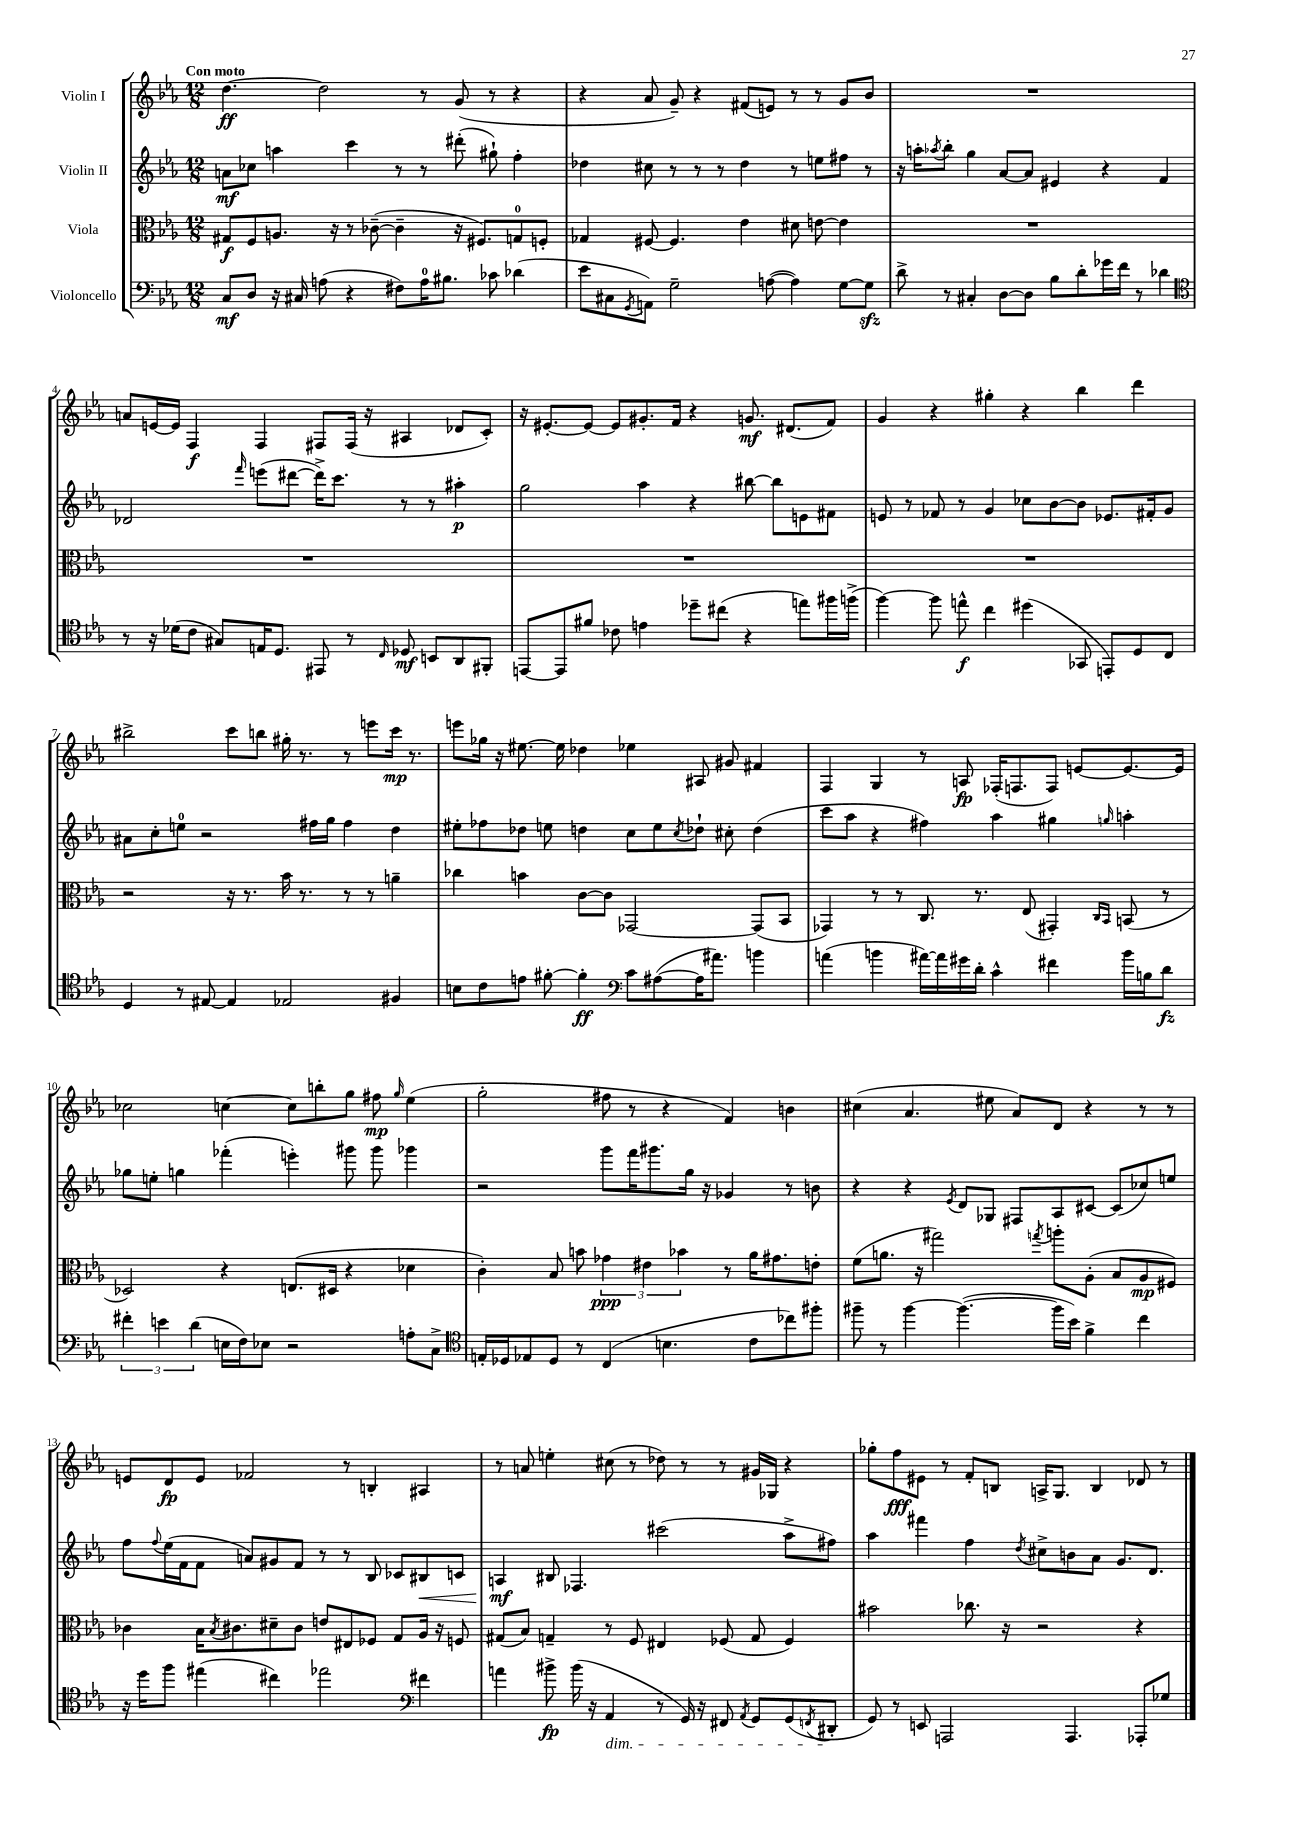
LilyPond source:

<<
\new StaffGroup <<
\new Staff = "s0" \with { instrumentName = "Violin I" } {
    \clef treble \key ees \major \numericTimeSignature \time 12/8 \tempo "Con moto"
    d''4.~\ff d''2 r8 g'8( r8 r4 |
    r4 aes'8 g'8--) r4 fis'8( e'8) r8 r8 g'8 bes'8 |
    R1. |
    a'8 e'16~ e'16 f4\f f4 fis8 fis16( r16 ais4 des'8 c'8-.) |
    r16 eis'8.~-. eis'8~ eis'8 gis'8.-. f'16 r4 g'8.\mf dis'8.( f'8) |
    g'4 r4 gis''4-. r4 bes''4 d'''4 |
    bis''2-> c'''8 b''8 gis''16-. r8. r8 e'''8 c'''16\mp r8. |
    e'''8 ges''16 r16 eis''8.~ eis''16 des''4 ees''4 ais8 gis'8 fis'4 |
    f4 g4 r8 a8\fp fes16-.( f8. f8) e'8~ e'8.~ e'16 |
    ces''2 c''4~ c''8 b''8-. g''8 fis''8\mp \grace { g''16 } ees''4( |
    g''2-. fis''8 r8 r4 f'4) b'4 |
    cis''4( aes'4. eis''8 aes'8) d'8 r4 r8 r8 |
    e'8 d'8\fp e'8 fes'2 r8 b4-. ais4 |
    r8 a'8 e''4-. cis''8( r8 des''8) r8 r8 gis'16 ges16 r4 |
    ges''8-. f''8\fff eis'8 r8 f'8-. b8 a16-> g8. b4 des'8 r8 \bar "|." |
}
\new Staff = "s1" \with { instrumentName = "Violin II" } {
    \clef treble \key ees \major \numericTimeSignature \time 12/8
    a'8\mf ces''8 a''4 c'''4 r8 r8 dis'''8-.( gis''8-!) f''4-. |
    des''4 cis''8 r8 r8 r8 des''4 r8 e''8 fis''8 r8 |
    r16 a''16-. \acciaccatura { aes''8 } bes''8-. g''4 aes'8~ aes'8 eis'4 r4 f'4 |
    des'2 \grace { f'''16 } e'''8( dis'''8~ dis'''16->) c'''8. r8 r8 ais''4-.\p |
    g''2 aes''4 r4 bis''8~ bis''8 e'8 fis'8 |
    e'8 r8 fes'8 r8 g'4 ces''8 bes'8~ bes'8 ees'8. fis'16-. g'8 |
    ais'8 c''8-. e''8-0 r2 fis''16 g''16 fis''4 d''4 |
    eis''8-. fes''8 des''8 e''8 d''4 c''8 e''8 \acciaccatura { c''8 } des''8-! cis''8-. des''4( |
    c'''8 aes''8 r4 fis''4) aes''4 gis''4 \grace { g''16 } a''4-. |
    ges''8 e''8-. g''4 fes'''4-.( e'''4-.) gis'''8 gis'''8 ges'''4 |
    r2 g'''8 f'''16 gis'''8. g''16 r16 ges'4 r8 b'8 |
    r4 r4 \acciaccatura { ees'8 } d'8 ges8 fis8 aes8 cis'8~ cis'8( ces''8) e''8 |
    f''8 \appoggiatura { f''8 } ees''16( f'16 f'8 a'8) gis'8 f'8 r8 r8 bes8 ces'8 bis8\< c'8 |
    a4\mf\! bis8 fes4. cis'''2( aes''8-> fis''8) |
    aes''4 fis'''4 f''4 \acciaccatura { d''8 } cis''8-> b'8 aes'8 g'8. d'8. \bar "|." |
}
\new Staff = "s2" \with { instrumentName = "Viola" } {
    \clef alto \key ees \major \numericTimeSignature \time 12/8
    gis8\f f8 a8. r16 r8 ces'8~--( ces'4-- r16 fis8.) g8-0 f8-. |
    ges4 fis8~ fis4. ees'4 dis'8 e'8~ e'4 |
    R1. |
    R1. |
    R1. |
    R1. |
    r2 r16 r8. bes'16 r8. r8 r8 a'4-- |
    ces''4 b'4 c'8~ c'8 ges,2~ ges,8( bes,8 |
    ges,4) r8 r8 c8. r8. ees8( gis,4-.) \grace { c16 bes,16 } b,8( r8 |
    des2) r4 e8.( dis16 r4 des'4 |
    c'4-.) bes8 b'8 \tuplet 3/2 { ges'4\ppp eis'4 bes'4 } r8 aes'16 gis'8. e'8-. |
    f'8( a'8. r16 gis''2) \acciaccatura { g''8 } a''8-. aes8-.( bes8 aes8\mp fis8) |
    ces'4 bes16 \acciaccatura { bes8 } cis'8. dis'8-- cis'8 e'8 eis8 fes8 g8 aes16 r16 f8 |
    gis8( bes8) g4-- r8 f8 eis4 fes8( g8 fes4) |
    bis'2 ces''8. r16 r2 r4 \bar "|." |
}
\new Staff = "s3" \with { instrumentName = "Violoncello" } {
    \clef bass \key ees \major \numericTimeSignature \time 12/8
    c8\mf d8 r16 cis16 a8( r4 fis8) a16-0 bis8. ces'8 des'4( |
    ees'8 cis8 \acciaccatura { g,8 } a,8) g2-- a8~( a4) g8~ g8\sfz |
    d'8-> r8 cis4-. d8~ d8 bes8 d'8-. ges'16 f'16 r8 des'4 |
    \clef tenor r8 r16 des'16( c'8 gis8) e16 d8. eis,8 r8 \grace { c16 } des8\mf b,8 aes,8 fis,8-. |
    e,8~ e,8 fis'8 ces'8 e'4 des''8-- cis''8( r4 e''8) fis''16 f''16->( |
    f''4~) f''8 e''8-^\f c''4 dis''4( ges,8 e,8-.) d8 c8 |
    d4 r8 eis8~ eis4 ees2 fis4 |
    b8 c'8 e'8 fis'8~-. fis'4-.\ff \clef bass c'8 ais8~( ais16 ais'8.) b'4 |
    a'4( b'4 ais'16~) ais'16 gis'16 d'16-. c'4-^ fis'4 b'16 b16 d'8\fz |
    \tuplet 3/2 { fis'4-. e'4 d'4( } e16 f16) ees8 r2 a8-. c8-> |
    \clef tenor e16-. des16 ees8 des8 r8 c4( b4. c'8 ces''8) fis''8-. |
    fis''8-- r8 fis''4~ fis''4.~( fis''16 bes'16) f'4-> c''4 |
    r16 d''16 f''8 eis''4( cis''4) ees''2 \clef bass fis'4 |
    a'4 bis'8->\fp bis'16( r16 aes,4\dim r8 g,16) r16 fis,8 \acciaccatura { aes,8 } g,8 g,8( \acciaccatura { f,8 } dis,8-.\! |
    g,8) r8 e,8 a,,2 a,,4. aes,,8-. ges8 \bar "|." |
}
>>
>>
